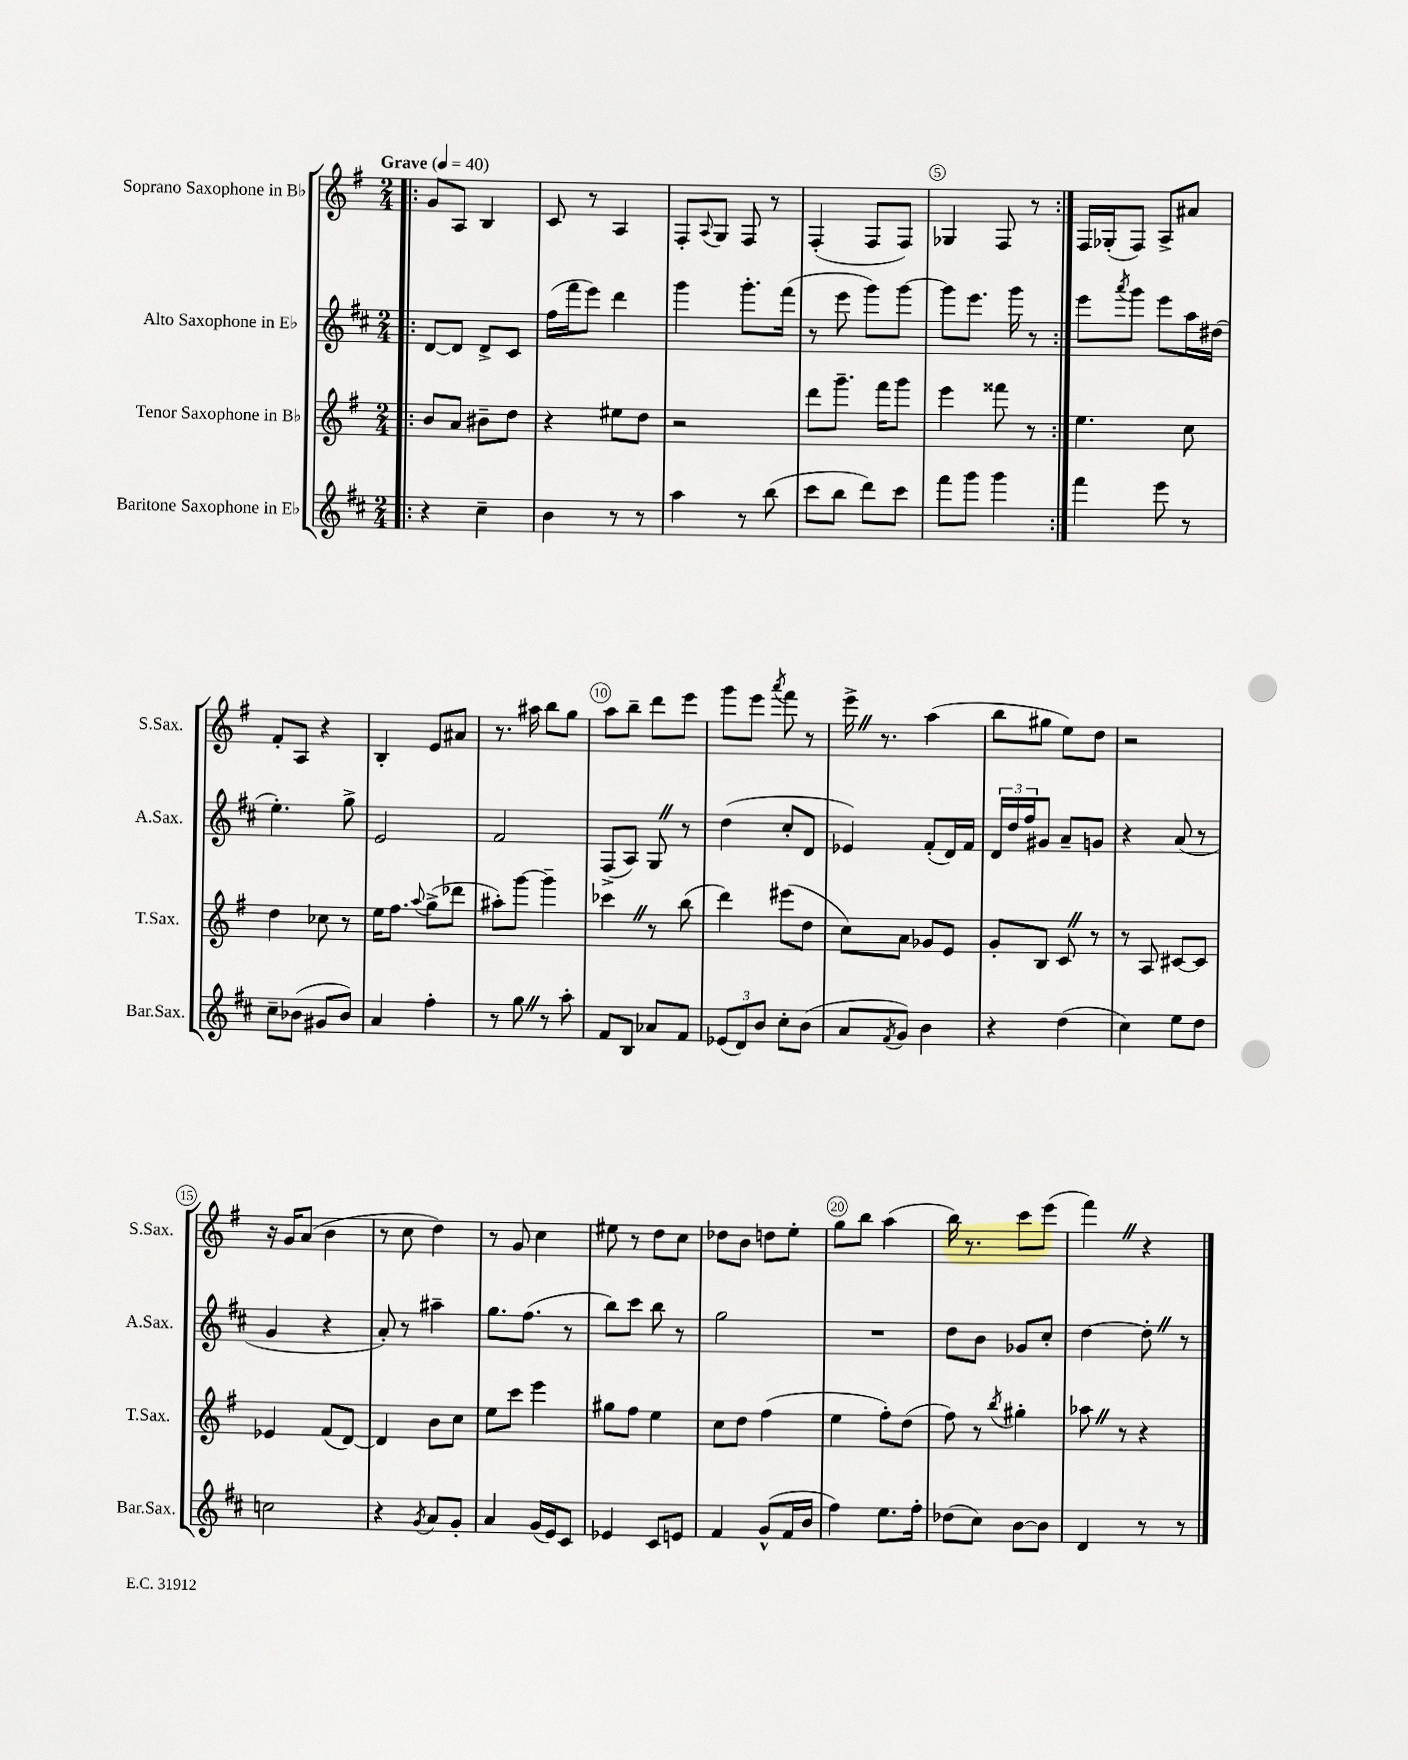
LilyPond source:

<<
\new StaffGroup <<
\new Staff = "s0" \with { instrumentName = "Soprano Saxophone in Bb" shortInstrumentName = "S.Sax." } {
    \clef treble \key g \major \numericTimeSignature \time 2/4 \tempo "Grave" 4 = 40
    \repeat volta 2 { \bar ".|:" g'8 a8 b4 |
    c'8 r8 a4 |
    fis8-. \appoggiatura { a8 } g8 fis8 r8 |
    fis4-.( fis8 fis8) |
    ges4 fis8 r8 | }
    fis16 ges16-.( fis8) a8-> ais'8 |
    fis'8-. a8 r4 |
    b4-. e'8 ais'8 |
    r8. ais''16 b''8 g''8 |
    a''8 b''8-- d'''8 e'''8 |
    g'''8 e'''8 \acciaccatura { a'''8 } fis'''8 r8 |
    e'''16-> \once \override BreathingSign.text = \markup { \musicglyph "scripts.caesura.straight" } \breathe r8. a''4( |
    b''8 gis''8 e''8) d''8 |
    r2 |
    r16 g'16 a'8( b'4 |
    r8 c''8 d''4) |
    r8 g'8 c''4 |
    eis''8 r8 d''8 c''8 |
    des''8 b'8 d''8 e''8-. |
    g''8 b''8 a''4( |
    b''16) r8. c'''8 e'''8( |
    fis'''4) \once \override BreathingSign.text = \markup { \musicglyph "scripts.caesura.straight" } \breathe r4 \bar "|." |
}
\new Staff = "s1" \with { instrumentName = "Alto Saxophone in Eb" shortInstrumentName = "A.Sax." } {
    \clef treble \key d \major \numericTimeSignature \time 2/4
    \repeat volta 2 { \bar ".|:" d'8~ d'8 d'8-> cis'8 |
    fis''16( fis'''16 e'''8) d'''4 |
    g'''4 g'''8.-. fis'''16( |
    r8 e'''8 g'''8) g'''8~ |
    g'''8 e'''8. g'''16 r8 | }
    e'''8 \acciaccatura { a'''8 } g'''8 e'''8 a''16 dis''16( |
    e''4.-.) g''8-> |
    e'2 |
    fis'2 |
    fis8->( a8) g8 \once \override BreathingSign.text = \markup { \musicglyph "scripts.caesura.straight" } \breathe r8 |
    d''4( cis''8-. d'8 |
    ees'4) fis'8-.( d'16) fis'16 |
    \tuplet 3/2 { d'16 d''16 fis''16 } gis'8 a'8-- g'8 |
    r4 a'8( r8 |
    g'4 r4 |
    a'8-.) r8 ais''4-- |
    g''8. fis''8.( r8 |
    b''8) cis'''8 b''8 r8 |
    g''2 |
    R2 |
    d''8 b'8 ges'8 cis''8-. |
    d''4~ d''8-. \once \override BreathingSign.text = \markup { \musicglyph "scripts.caesura.straight" } \breathe r8 \bar "|." |
}
\new Staff = "s2" \with { instrumentName = "Tenor Saxophone in Bb" shortInstrumentName = "T.Sax." } {
    \clef treble \key g \major \numericTimeSignature \time 2/4
    \repeat volta 2 { \bar ".|:" b'8 a'8 bis'8-- d''8 |
    r4 eis''8 d''8 |
    r2 |
    d'''8 g'''8.-- fis'''16 g'''8 |
    e'''4 fisis'''8 r8 | }
    e''4. c''8 |
    d''4 ces''8 r8 |
    e''16 fis''8. \appoggiatura { a''8 } g''8->( des'''8 |
    ais''8-.) g'''8~ g'''4-- |
    ces'''4 \once \override BreathingSign.text = \markup { \musicglyph "scripts.caesura.straight" } \breathe r8 b''8( |
    d'''4) eis'''8( d''8 |
    c''8) a'8 ges'8 e'8 |
    g'8-. b8 c'8 \once \override BreathingSign.text = \markup { \musicglyph "scripts.caesura.straight" } \breathe r8 |
    r8 a8 cis'8~ cis'8 |
    ees'4 fis'8( d'8~) |
    d'4 b'8 c''8 |
    e''8 c'''8 e'''4 |
    gis''8 fis''8 e''4 |
    c''8 d''8 fis''4( |
    e''4 fis''8-.) d''8( |
    fis''8) r8 \acciaccatura { b''8 } gis''4-. |
    aes''8 \once \override BreathingSign.text = \markup { \musicglyph "scripts.caesura.straight" } \breathe r8 r4 \bar "|." |
}
\new Staff = "s3" \with { instrumentName = "Baritone Saxophone in Eb" shortInstrumentName = "Bar.Sax." } {
    \clef treble \key d \major \numericTimeSignature \time 2/4
    \repeat volta 2 { \bar ".|:" r4 cis''4-- |
    b'4 r8 r8 |
    a''4 r8 b''8( |
    cis'''8 b''8 d'''8) cis'''8 |
    fis'''8 g'''8 g'''4 | }
    fis'''4 e'''8 r8 |
    cis''8-- bes'8( gis'8 bes'8) |
    a'4 fis''4-. |
    r8 g''8 \once \override BreathingSign.text = \markup { \musicglyph "scripts.caesura.straight" } \breathe r8 a''8-. |
    fis'8 b8 aes'8 fis'8 |
    \tuplet 3/2 { ees'8( d'8) b'8 } cis''8-. b'8( |
    a'8 \acciaccatura { fis'8 } g'8) b'4 |
    r4 d''4( |
    cis''4) e''8 d''8 |
    c''2 |
    r4 \acciaccatura { g'8 } a'8 g'8-. |
    a'4 g'16( e'16) cis'8 |
    ees'4 cis'8 e'8 |
    fis'4 g'8-^( fis'16 b'16 |
    fis''4) e''8. fis''16-. |
    des''8( cis''8) b'8~ b'8 |
    d'4 r8 r8 \bar "|." |
}
>>
>>
\layout { \context { \Score \override BarNumber.break-visibility = ##(#f #t #t) barNumberVisibility = #(every-nth-bar-number-visible 5) \override BarNumber.stencil = #(make-stencil-circler 0.1 0.3 ly:text-interface::print) } }
